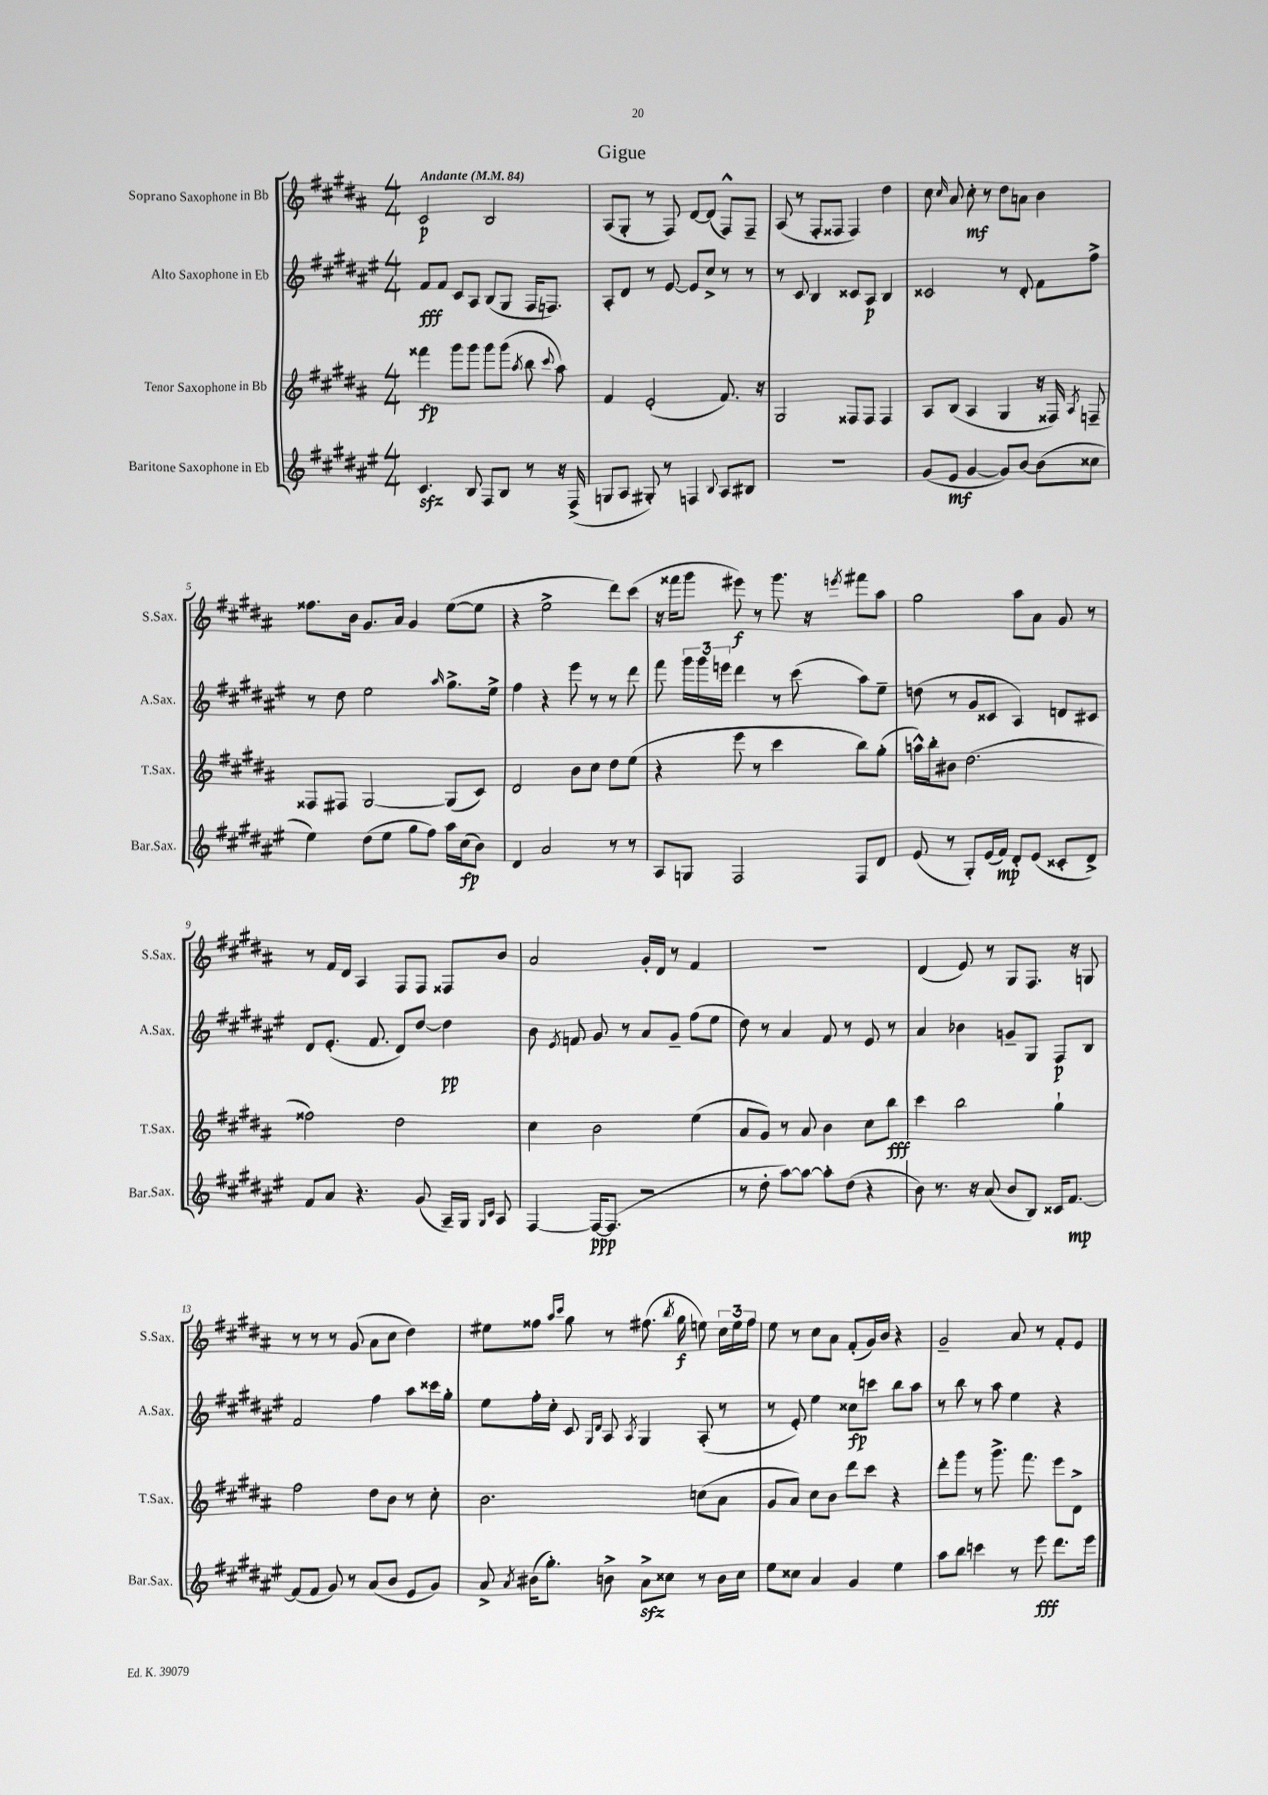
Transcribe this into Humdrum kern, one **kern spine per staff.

**kern	**dynam	**kern	**dynam	**kern	**dynam	**kern	**dynam
*part4	*part4	*part3	*part3	*part2	*part2	*part1	*part1
*staff4	*staff4	*staff3	*staff3	*staff2	*staff2	*staff1	*staff1
*I"Baritone Saxophone in Eb	*	*I"Tenor Saxophone in Bb	*	*I"Alto Saxophone in Eb	*	*I"Soprano Saxophone in Bb	*
*I'Bar.Sax.	*	*I'T.Sax.	*	*I'A.Sax.	*	*I'S.Sax.	*
*clefG2	*	*clefG2	*	*clefG2	*	*clefG2	*
*k[f#c#g#d#a#e#]	*	*k[f#c#g#d#a#]	*	*k[f#c#g#d#a#e#]	*	*k[f#c#g#d#a#]	*
*M4/4	*	*M4/4	*	*M4/4	*	*M4/4	*
*MM84	*	*MM84	*	*MM84	*	*MM84	*
=1	=1	=1	=1	=1	=1	=1	=1
!	!	!	!	!	!	!LO:TX:a:B:t=Andante	!
4.c#zz/	.	4fff##X\	fp	8f#/L	fff	2c#/	p
.	.	.	.	8f#/J	.	.	.
.	.	8ggg#\L	.	8c#/L	.	.	.
8B/	.	8ggg#\J	.	8A#/J	.	.	.
8F#/L	.	8ggg#\L	.	(8B/L	.	2B/	.
8B/J	.	(8ggg#\J	.	8G#/J	.	.	.
.	.	8qaa#/	.	.	.	.	.
8r	.	8bb\	.	16F#/KL	.	.	.
.	.	.	.	8.Fn/J)	.	.	.
.	.	8qqccc#/	.	.	.	.	.
16r	.	8aa#\)	.	.	.	.	.
(16F#^/	.	.	.	.	.	.	.
=2	=2	=2	=2	=2	=2	=2	=2
8Gn/L	.	4f#/	.	8A#'/L	.	(8A#/L	.
8A#/J	.	.	.	8d#/J	.	8G#'/J	.
8G#X'/)	.	(2e'/	.	8r	.	8r	.
8r	.	.	.	[8e#/	.	8F#/)	.
4Fn/	.	.	.	8e#/L]	.	[8d#/L	.
.	.	.	.	8cc#^/J	.	(8d#/J]	.
8qqB/	.	.	.	.	.	.	.
8A#/L	.	8.f#/)	.	8r	.	8F#^^/L)	.
8B#X/J	.	.	.	8r	.	8F#~/J	.
.	.	16r	.	.	.	.	.
=3	=3	=3	=3	=3	=3	=3	=3
1r	.	2G#/	.	8r	.	(8A#/	.
.	.	.	.	8c#/	.	8r	.
.	.	.	.	4B/	.	8F#'/L	.
.	.	.	.	.	.	8F##X/J	.
.	.	8F##X/L	.	8c##X/L	.	4F##/)	.
.	.	8F##/J	.	8A#/J	p	.	.
.	.	4F##/	.	4B/	.	4dd#\	.
=4	=4	=4	=4	=4	=4	=4	=4
(8g#/L	.	8A#/L	.	2c##X/	.	8cc#\	.
.	.	.	.	.	.	16qqcc#/	.
8e#/J	mf	(8B/J	.	.	.	8a#/	.
[4g#/	.	4A#/	.	.	.	8cc#'\	mf
.	.	.	.	.	.	8r	.
8g#/L])	.	4G#/	.	8r	.	8dd#\L	.
[8b/J	.	.	.	8d#'/	.	8an\J	.
(8b\L]	.	16r	.	8f#\L	.	4b\	.
.	.	16F##X/)	.	.	.	.	.
.	.	8qA#/	.	.	.	.	.
8cc##X\J	.	8Fn~/	.	8ff#^\J	.	.	.
!!LO:LB:g=z
=5	=5	=5	=5	=5	=5	=5	=5
4ee#\)	.	8F##X/L	.	8r	.	8.ff##X\L	.
.	.	8F#X/J	.	8dd#\	.	.	.
.	.	.	.	.	.	16b\Jk	.
(8dd#\L	.	[2G#/	.	2ee#\	.	8.g#/L	.
8ee#\J	.	.	.	.	.	.	.
.	.	.	.	.	.	16a#/Jk	.
8gg#\L	.	.	.	.	.	4g#/	.
8ff#\J)	.	.	.	.	.	.	.
.	.	.	.	16qqaa#/	.	.	.
16aa#\LL	.	(8G#/L]	.	8.gg#^\L	.	([8ee\L	.
(16cc#\J	fp	.	.	.	.	.	.
8b\J)	.	8c#/J)	.	.	.	8ee\J]	.
.	.	.	.	16ee#^\Jk	.	.	.
=6	=6	=6	=6	=6	=6	=6	=6
4d#/	.	2d#/	.	4ff#\	.	4r	.
2a#/	.	.	.	4r	.	2ee^\	.
.	.	8b\L	.	8eee#\	.	.	.
.	.	8cc#\J	.	8r	.	.	.
8r	.	8dd#\L	.	8r	.	8ddd#\L)	.
8r	.	(8ee\J	.	8ddd#\	.	(8ccc#\J	.
=7	=7	=7	=7	=7	=7	=7	=7
8A#/L	.	4r	.	8fff#\	.	16r	.
.	.	.	.	.	.	16fff##X\KL	.
8Gn/J	.	.	.	24ggg#\LL	.	8ggg#\J	.
.	.	.	.	24ggg#\	.	.	.
.	.	.	.	24eeen\JJ	.	.	.
2F#/	.	8eee\	.	4ddd#\	.	8eee#X\)	f
.	.	8r	.	.	.	8r	.
.	.	4ccc#\	.	8r	.	8.ggg#\	.
.	.	.	.	(8ccc#\	.	.	.
.	.	.	.	.	.	16r	.
.	.	.	.	.	.	8qeeen/	.
8F#/L	.	8bb\L)	.	8aa#\L)	.	8fff#X\L	.
8d#/J	.	(8gg#'\J	.	8ee#~\J	.	8aa#\J	.
=8	=8	=8	=8	=8	=8	=8	=8
(8e#/	.	16aan^^\LL)	.	(8ddn\	.	2gg#\	.
.	.	16bb'\J	.	.	.	.	.
8r	.	8b#X\J	.	8r	.	.	.
8G#'/L)	.	(2.dd#\	.	8g#/L	.	.	.
(16e#/L	.	.	.	8c##X/J	.	.	.
16f#/JJ)	mp	.	.	.	.	.	.
8d#'/L	.	.	.	4A#/)	.	8aa#\L	.
(8e#/J	.	.	.	.	.	8a#\J	.
8c##X'/L	.	.	.	8dn/L	.	8g#/	.
8d#^/J)	.	.	.	8c#X/J	.	8r	.
!!LO:LB:g=z
=9	=9	=9	=9	=9	=9	=9	=9
8f#/L	.	2ff##X\)	.	8d#/L	.	8r	.
8a#/J	.	.	.	(8.e#'/J	.	16f#/LL	.
.	.	.	.	.	.	16d#/JJ	.
4.r	.	.	.	.	.	4A#/	.
.	.	.	.	8.f#/	.	.	.
.	.	2dd#\	.	8d#/L)	.	8F#/L	.
(8g#/	.	.	.	[8dd#/J	.	8F#/J	.
16A#~/LL)	.	.	.	4dd#\]	pp	8F##X/L	.
16G#/JJ	.	.	.	.	.	.	.
16qqG#/LL	.	.	.	.	.	.	.
16qqc#/JJ	.	.	.	.	.	.	.
8A#/	.	.	.	.	.	8b/J	.
=10	=10	=10	=10	=10	=10	=10	=10
[4F#/	.	4cc#\	.	8b\	.	2a#/	.
.	.	.	.	8qe#/	.	.	.
.	.	.	.	8fn/	.	.	.
16F#/KL_	ppp	2b\	.	8g#/	.	.	.
(8.F#/J]	.	.	.	.	.	.	.
.	.	.	.	8r	.	.	.
2r	.	.	.	8a#/L	.	16g#'/LL	.
.	.	.	.	.	.	16d#/JJ	.
.	.	.	.	8g#~/J	.	8r	.
.	.	(4ee\	.	(8ff#\L	.	4f#/	.
.	.	.	.	8ee#\J	.	.	.
=11	=11	=11	=11	=11	=11	=11	=11
8r	.	8a#/L	.	8dd#\)	.	1r	.
8dd#'\	.	8g#/J)	.	8r	.	.	.
[8aa#\L)	.	8r	.	4a#/	.	.	.
8aa#\J_	.	8a#/	.	.	.	.	.
8aa#'\L]	.	4b\	.	8f#/	.	.	.
(8dd#\J	.	.	.	8r	.	.	.
4r	.	8cc#\L	.	8e#/	.	.	.
.	.	8bb\J	fff	8r	.	.	.
=12	=12	=12	=12	=12	=12	=12	=12
8b\)	.	4ccc#\	.	4a#/	.	(4d#/	.
8.r	.	.	.	.	.	.	.
.	.	2bb\	.	4b-X\	.	8e/)	.
16r	.	.	.	.	.	.	.
(8a#/	.	.	.	.	.	8r	.
8b/L	.	.	.	8gn~/L	.	8G#/L	.
8B/J)	.	.	.	8G#/J	.	8.F#/J	.
16c##X/KL	.	4gg#`\	.	8F#/L	p	.	.
[8.f#/J	mp	.	.	.	.	16r	.
.	.	.	.	8B/J	.	8Gn/	.
!!LO:LB:g=z
=13	=13	=13	=13	=13	=13	=13	=13
(8f#/L]	.	2ff#\	.	2f#/	.	8r	.
8f#/J	.	.	.	.	.	8r	.
8g#/)	.	.	.	.	.	8r	.
8r	.	.	.	.	.	(8g#/	.
(8a#/L	.	8dd#\L	.	4ff#\	.	8a#\L	.
8b/J	.	8b\J	.	.	.	8cc#\J	.
8e#/L	.	8r	.	8aa#\L	.	4dd#\)	.
8g#/J)	.	8cc#'\	.	16ccc##X\L	.	.	.
.	.	.	.	16gg#'\JJ	.	.	.
=14	=14	=14	=14	=14	=14	=14	=14
8a#^/	.	2.b\	.	8ee#\L	.	8ee#X\L	.
8qa#/	.	.	.	.	.	.	.
(16b#X\KL	.	.	.	16ff#'\L	.	8ff##X\J	.
8.gg#'\J)	.	.	.	16cc#'\JJ	.	.	.
.	.	.	.	.	.	16qqaa#/LL	.
.	.	.	.	.	.	16qqccc#/JJ	.
.	.	.	.	8c#/	.	8gg#\	.
.	.	.	.	16qqG#/LL	.	.	.
.	.	.	.	16qqd#/JJ	.	.	.
8bn^\	.	.	.	8A#/	.	8r	.
.	.	.	.	8qA#/	.	.	.
8a#zz^\L	.	.	.	4G#/	.	(8.ff#X\	.
8cc##X\J	.	.	.	.	.	.	.
.	.	.	.	.	.	8qbb/	.
.	.	.	.	.	.	16gg#\	f
8r	.	(8ccn\L	.	(8A#'/	.	8een\)	.
16b\LL	.	8a#\J	.	8r	.	24cc#\LL	.
.	.	.	.	.	.	24ee\	.
16cc##\JJ	.	.	.	.	.	.	.
.	.	.	.	.	.	24ff#\JJ	.
=15	=15	=15	=15	=15	=15	=15	=15
8ee#\L	.	8g#/L	.	8r	.	8ee\	.
8cc##X\J	.	8a#/J)	.	8e#'/)	.	8r	.
4a#/	.	8cc#\L	.	4ee#\	.	8cc#\L	.
.	.	8b\J	.	.	.	8a#\J	.
4g#/	.	8ddd#\L	.	8cc##X\L	fp	(8f#'/L	.
.	.	8ccc#\J	.	8cccn\J	.	16g#/L)	.
.	.	.	.	.	.	16b/JJ	.
4ee#\	.	4r	.	8bb\L	.	4r	.
.	.	.	.	8aa#\J	.	.	.
=16	=16	=16	=16	=16	=16	=16	=16
8aa#\L	.	8ddd#'\L	.	8r	.	2g#~/	.
8bb\J	.	8ggg#\J	.	8bb\	.	.	.
4cccn\	.	8r	.	8r	.	.	.
.	.	8.ggg#^\	.	8aa#\	.	.	.
8r	.	.	.	4ee#\	.	8a#/	.
.	.	8.fff#\	.	.	.	.	.
8eee#\	fff	.	.	.	.	8r	.
8.ddd#\L	.	8eee\L	.	4r	.	8f#'/L	.
.	.	8d#^\J	.	.	.	8e/J	.
16eee#\Jk	.	.	.	.	.	.	.
==	==	==	==	==	==	==	==
*-	*-	*-	*-	*-	*-	*-	*-
